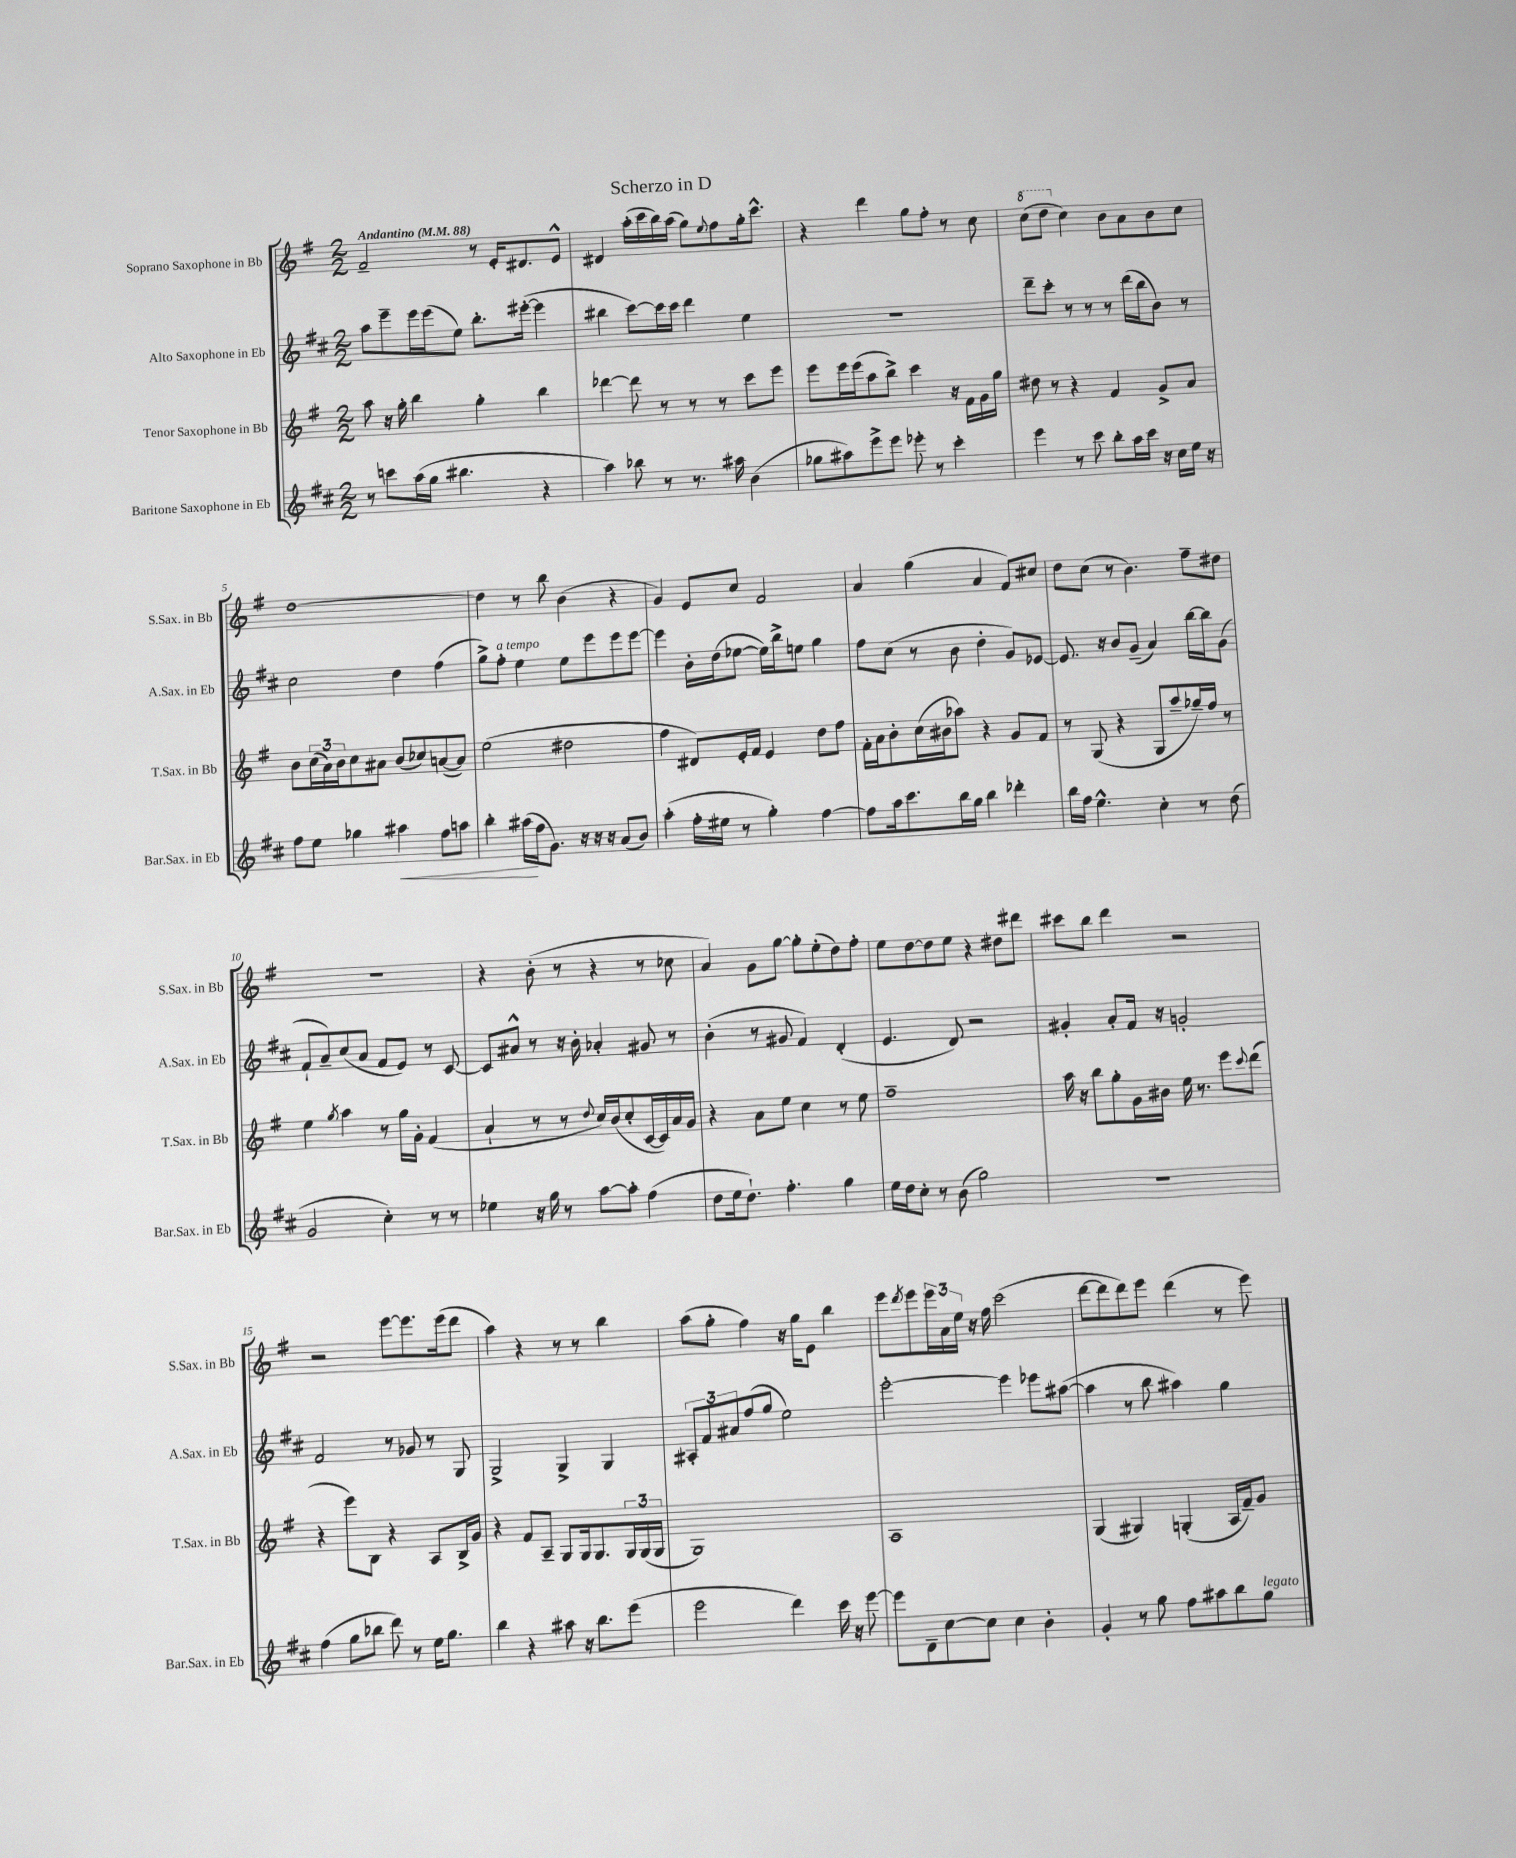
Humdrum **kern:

**kern	**dynam	**kern	**kern	**kern
*part4	*part4	*part3	*part2	*part1
*staff4	*staff4	*staff3	*staff2	*staff1
*I"Baritone Saxophone in Eb	*	*I"Tenor Saxophone in Bb	*I"Alto Saxophone in Eb	*I"Soprano Saxophone in Bb
*I'Bar.Sax. in Eb	*	*I'T.Sax. in Bb	*I'A.Sax. in Eb	*I'S.Sax. in Bb
*clefG2	*	*clefG2	*clefG2	*clefG2
*k[f#c#]	*	*k[f#]	*k[f#c#]	*k[f#]
*M2/2	*	*M2/2	*M2/2	*M2/2
*MM88	*	*MM88	*MM88	*MM88
=1	=1	=1	=1	=1
!	!	!	!	!LO:TX:a:B:t=Andantino
8r	.	8aa\	8aa\L	2f#~/
8cccn\L	.	16r	8eee~\	.
.	.	16gg'\	.	.
(16aa\L	.	4bb\	16eee\L	.
16gg\JJ	.	.	(16eee\J	.
4.bb#X\	.	.	8ee\J)	.
.	.	4gg'\	8.bb'\L	8r
.	.	.	.	16e'/KL
.	.	.	([16eee#X'\Jk	8.d#X/
4r	.	4bb\	4eee#\]	.
.	.	.	.	8e^^/J
=2	=2	=2	=2	=2
4aa\)	.	[4ddd-X\	4bb#X\	4d#X/
8bb-X\	.	8ddd-\]	[8ccc#\L)	(16aa'\LL
.	.	.	.	16ccc\
8r	.	8r	16ccc#\L]	16bb\)
.	.	.	16ccc#\JJ	(16aa\JJ
8.r	.	8r	4ddd\	8gg\L)
.	.	.	.	8qqee/
.	.	8r	.	8ff#\
16aa#X\	.	.	.	.
(4b\	.	8ccc\L	4ee\	16gg'\k
.	.	.	.	8.ccc^^\J
.	.	8eee\J	.	.
=3	=3	=3	=3	=3
8gg-X\L	.	8eee\L	1r	4r
8aa#X\)	.	16eee\L	.	.
.	.	(16eee\J	.	.
8eee^\	.	8aa\	.	4ddd\
8eee\J	.	8bb^\J)	.	.
8eee-X'\	.	4ccc\	.	8gg\L
8r	.	.	.	8ff#'\J
4ccc#'\	.	16r	.	8r
.	.	16f#\LL	.	.
.	.	16g\	.	8cc\
.	.	16gg\JJ	.	.
=4	=4	=4	=4	=4
*	*	*	*	*8va
4eee\	.	8dd#X\	8ddd~\L	(8ccc\L
.	.	8r	8ccc#'\J	8ddd\J
*	*	*	*	*X8va
8r	.	4r	8r	4cc\)
8ccc#\	.	.	8r	.
8bb'\L	.	4f#/	8r	8b\L
16aa\L	.	.	(16ddd\LL	8a\
16ccc#\JJ	.	.	16bb\J	.
16r	.	8g^/L	8b\J)	8b\
16cc#\LL	.	.	.	.
16ee\JJ	.	8a/J	8r	8cc\J
16r	.	.	.	.
!!LO:LB:g=z
=5	=5	=5	=5	=5
8ff#\L	.	8b\L	2cc#\	[1dd
8ee\J	.	(24cc\L	.	.
.	.	24a\)	.	.
.	.	24b\J	.	.
4gg-X\	.	8cc\	.	.
.	.	8a#X\J	.	.
!	!LO:HP:b	!	!	!
4aa#X\	<	(8b/L	4dd\	.
.	.	8cc-X/)	.	.
8ff#\L	.	([8an/	(4ff#\	.
8aan\J	.	8a/J])	.	.
=6	=6	=6	=6	=6
4bb'\	.	(2ee\	8gg^\L)	4dd\]
!	!	!	!LO:TX:a:i:t=a tempo	!
.	.	.	8ff#'\J	.
(16aa#X\LL	.	.	4ee\	8r
16ff#\J	[	.	.	.
8.g\J)	.	.	.	8bb\
.	.	2dd#X\	8ee\L	(4b\
16r	.	.	.	.
16r	.	.	8eee\	.
16r	.	.	.	.
(8a/L	.	.	8eee\	4r
8b/J)	.	.	[8eee\J	.
=7	=7	=7	=7	=7
(4aa'\	.	4ff#\	4eee\]	4g/)
16ff#'\LL	.	8d#X/L)	16b'\LL	8e/L
16ee#X\JJ	.	.	(16dd\J	.
8r	.	16e'/L	[8ee-X\J	8cc/J
.	.	16f#/JJ	.	.
4gg'\)	.	4e/	16ee-\LL])	2f#/
.	.	.	16bb^\J	.
.	.	.	8een\J	.
[4ff#\	.	8dd\L	4gg\	.
.	.	8ff#\J	.	.
=8	=8	=8	=8	=8
8ff#\L]	.	16f#'\LL	8ff#\L	4a/
.	.	16a\J	.	.
16aa\k	.	8b'\	(8cc#\J	.
8.ccc#\	.	.	.	.
.	.	(16cc\L	8r	(4gg\
.	.	16b#X\J	.	.
16bb\L	.	8aa-X\J)	8b\	.
16gg\JJ	.	.	.	.
4bb\	.	4r	4dd'\	4a/
4ddd-X'\	.	8g/L	8g/L)	8f#/L)
.	.	8f#/J	[8e-X/J	8cc#X/J
=9	=9	=9	=9	=9
16bb\LL	.	8r	8.e-/]	8dd\L
16ff#\JJ	.	.	.	.
4.ee^^\	.	(8G/	.	(8cc\J
.	.	.	16r	.
.	.	4r	8b/L	8r
.	.	.	(8g~/J	4.b\)
4cc#'\	.	8G/L	4a/)	.
.	.	8aa~/	.	.
8r	.	16gg-X~/L)	[16bb\LL	8ff#~\L
.	.	16ff#/JJ	16bb\J]	.
(8dd\	.	8r	(8g\J	8dd#X\J
!!LO:LB:g=z
=10	=10	=10	=10	=10
2g/	.	4ee\	8f#`/L	1r
.	.	.	8a~/)	.
.	.	8qgg/	.	.
.	.	4aa\	(8cc#/	.
.	.	.	8a/J	.
4cc#'\)	.	8r	8f#/L	.
.	.	16gg\LL	8e/J)	.
.	.	16g'\JJ	.	.
8r	.	(4f#/	8r	.
8r	.	.	[8c#/	.
=11	=11	=11	=11	=11
4ee-X\	.	4a`/	8c#/L]	4r
.	.	.	8a#X^^/J	.
16r	.	8r	8r	(8b'\
16gg\	.	.	.	.
8r	.	8r	16r	8r
.	.	.	16b'\	.
.	.	8qqdd/	.	.
[8aa\L	.	16cc/LL)	4a-X'/	4r
.	.	(16b/J	.	.
8aa'\J]	.	8cc'/	.	.
(4ff#\	.	[16c/L	8g#X/	8r
.	.	16c/])	.	.
.	.	16a/	8r	8cc-X\
.	.	16g/JJ	.	.
=12	=12	=12	=12	=12
8dd\L	.	4r	(4b'\	4a/)
16ee\k	.	.	.	.
8.dd`\J)	.	.	.	.
.	.	8a\L	8r	8g\L
4.ff#'\	.	8ee\J	8g#X/	[8gg\J
.	.	4cc\	4f#/)	8gg'\L]
.	.	.	.	(8ee'\
4gg\	.	8r	(4d'/	8dd\)
.	.	8ee\	.	8ff#'\J
=13	=13	=13	=13	=13
16ee\LL	.	1ff#~	4.e/	8ee\L
16dd\J	.	.	.	.
8cc#'\J	.	.	.	[8dd\
8r	.	.	.	8dd\]
(8b\	.	.	8d/)	8ee\J
2gg\)	.	.	2r	4r
.	.	.	.	8dd#X\L
.	.	.	.	8ddd#X\J
=14	=14	=14	=14	=14
1r	.	16aa\	4g#X'/	8ccc#X\L
.	.	16r	.	.
.	.	8bb\L	.	8bb\J
.	.	8gg'\	8a'/L	4ddd\
.	.	16g\L	16f#/Jk	.
.	.	16b#X\JJ	16r	.
.	.	16ee\	2gn'/	2r
.	.	8.r	.	.
.	.	8eee\L	.	.
.	.	8qqccc/	.	.
.	.	(8ddd\J	.	.
!!LO:LB:g=z
=15	=15	=15	=15	=15
(4ff#\	.	4r	2f#/	2r
8gg\L	.	8eee\L)	.	.
8bb-X\J	.	8B\J	.	.
8ddd\)	.	4r	8r	[8eee\L
8r	.	.	8g-X/	8.eee\]
16ee\KL	.	8A/L	8r	.
8.gg\J	.	.	.	(16eee\k
.	.	16B^/L	8G/	8ddd\J
.	.	16g/JJ	.	.
=16	=16	=16	=16	=16
4bb\	.	4r	2G^/	4aa\)
4r	.	8f#/L	.	4r
.	.	8A~/J	.	.
8aa#X\	.	8G/L	4G^/	8r
16r	.	16G/k	.	8r
8.bb\L	.	8.G/	.	.
.	.	.	4G/	4bb\
(8eee\J	.	24G/L	.	.
.	.	(24G/	.	.
.	.	24G/JJ	.	.
=17	=17	=17	=17	=17
2eee\	.	1G)	12A#X'/L	(8aa\L
.	.	.	12f#/	.
.	.	.	.	8gg'\J
.	.	.	12a#X/	.
.	.	.	(8ff#/	4ff#\)
.	.	.	8gg/J	.
4ddd\)	.	.	2ee\)	16r
.	.	.	.	16gg\KL
.	.	.	.	8e\J
16ccc#\	.	.	.	4bb\
16r	.	.	.	.
[8eee\	.	.	.	.
=18	=18	=18	=18	=18
8eee\L]	.	1A	[2eee'\	8eee\L
.	.	.	.	8qddd/
8d~\	.	.	.	8eee\
[8cc#\	.	.	.	24eee\L
.	.	.	.	24a\
.	.	.	.	24ee\JJ
8cc#\J]	.	.	.	16r
.	.	.	.	16ff#\
4cc#\	.	.	4eee\]	(2ccc\
4b'\	.	.	8eee-X\L	.
.	.	.	([8aa#X\J	.
=19	=19	=19	=19	=19
4g'/	.	(4G/	4aa#\]	[8ddd\L
.	.	.	.	8ddd\]
8r	.	4G#X/)	8r	8ddd\)
8gg\	.	.	8bb\	8eee\J
8ff#\L	.	(4Gn'/	4aa#X\)	(4ddd\
8aa#X\	.	.	.	.
8bb\	.	16A/LL	4gg\	8r
.	.	16f#~/J)	.	.
!LO:TX:a:i:t=legato	!	!	!	!
8gg\J	.	8g/J	.	8eee\)
==	==	==	==	==
*-	*-	*-	*-	*-
